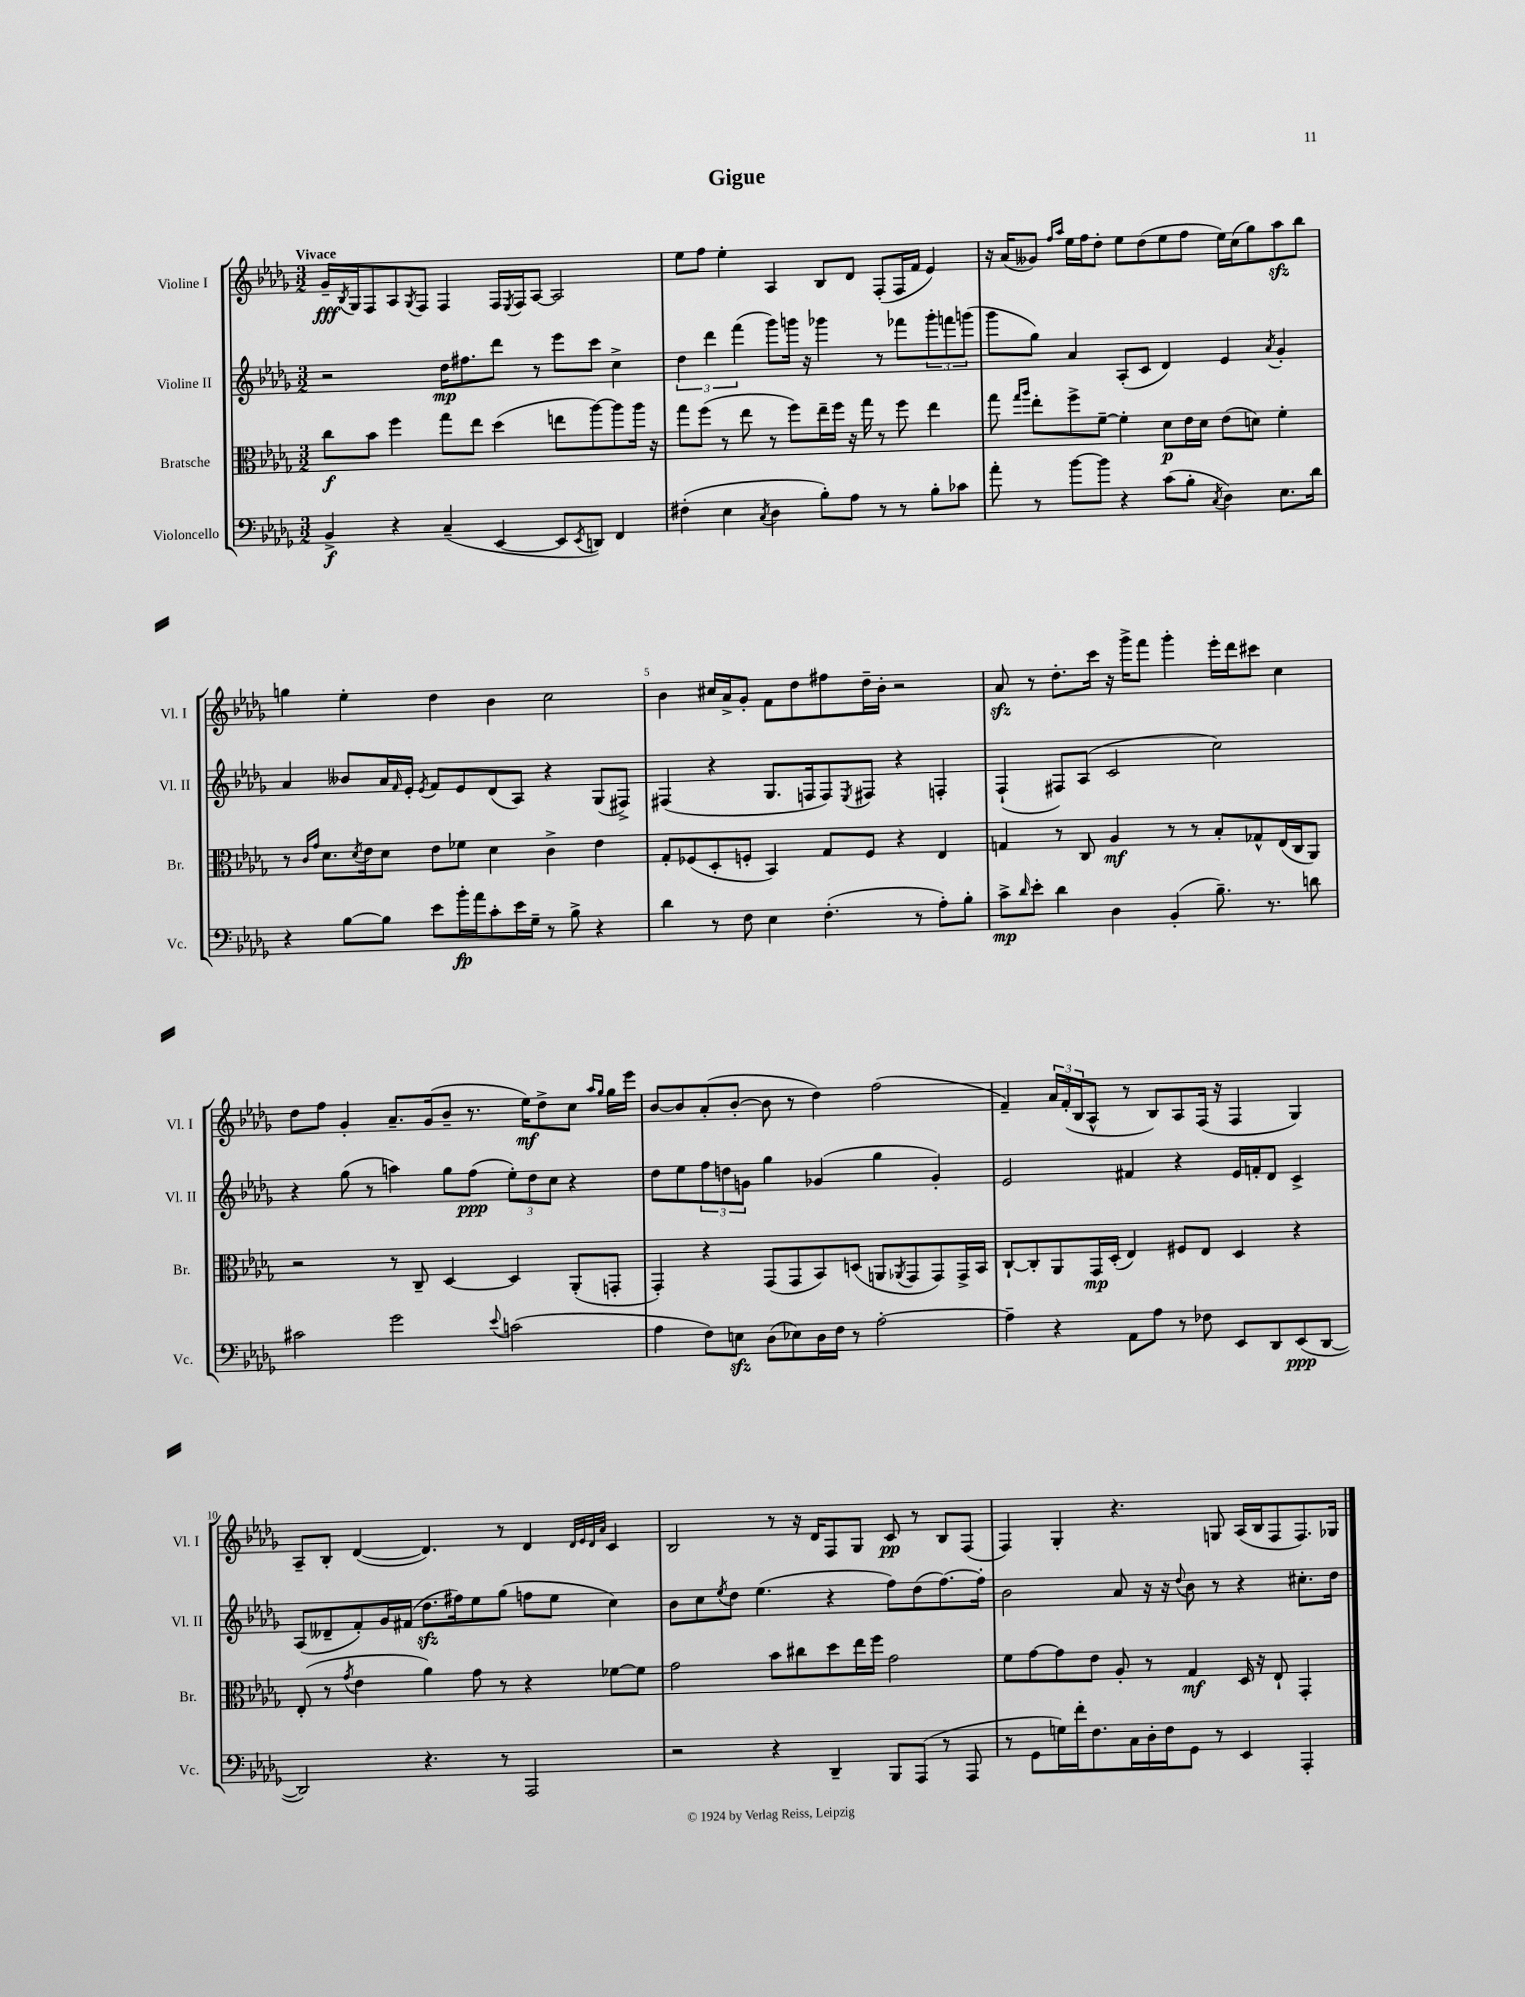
\header { title = "Gigue" }
<<
\new StaffGroup <<
\new Staff = "s0" \with { instrumentName = "Violine I" shortInstrumentName = "Vl. I" } {
    \clef treble \key des \major \numericTimeSignature \time 3/2 \tempo "Vivace"
    ges'16--\fff \acciaccatura { bes8 } ges16 f8 aes8 \acciaccatura { ges8 } f8 f4 f16 \acciaccatura { ees8 } f16 aes8~ aes2 |
    ees''8 f''8 ees''4-. aes4 bes8 des'8 f8-.( f16 f'16 ees'4) |
    r16 aes'16( geses'8) \grace { f''16 aes''16 } ees''16 f''16 des''8-. ees''8 des''8( ees''8 f''8 ees''16) c''16( ges''8) aes''8\sfz bes''8 |
    g''4 ees''4-. des''4 bes'4 c''2 |
    bes'4 cis''16 aes'16-> ges'8-. f'8 des''8 fis''8 des''16-- bes'16-. r2 |
    aes'8\sfz r8 des''8.-. c'''16 r16 ges'''16-> f'''8 ges'''4-. ees'''16-. des'''16 cis'''8 c''4 |
    des''8 f''8 ges'4-. aes'8.-- ges'16( bes'8-- r8. ees''16\mf) des''8-> c''8 \grace { aes''16 ges''16 } ges''16 ees'''16 |
    bes'8~ bes'8 aes'8-.( bes'8~-. bes'8 r8 des''4) f''2( |
    f'4--) \tuplet 3/2 { aes'16 f'16-.( bes16 } aes8-^ r8 bes8) aes8 f16( r16 f4 ges4) |
    aes8-- bes8-. des'4~( des'4.) r8 des'4 \grace { des'32 ees'32 des'32 aes'32 } c'4 |
    bes2 r8 r16 des'16 f8 ges8 c'8\pp r8 bes8 f8( |
    f4) ges4-. r4. g8 aes16( bes16 f8 f8.) ges16 \bar "|." |
}
\new Staff = "s1" \with { instrumentName = "Violine II" shortInstrumentName = "Vl. II" } {
    \clef treble \key des \major \numericTimeSignature \time 3/2
    r2 des''16\mp fis''8. des'''8 r8 ees'''8 c'''8 c''4-> |
    \tuplet 3/2 { des''4 des'''4 f'''4( } ges'''8) g'''16 r16 ges'''4 r8 fes'''8 \tuplet 3/2 { ges'''8-. f'''8 g'''8( } |
    ges'''8 ges''8) aes'4 aes8-.( c'8 des'4) ees'4 \acciaccatura { aes'8 } ges'4-. |
    aes'4 beses'8 aes'16 \grace { f'16 } ees'16-. \acciaccatura { ees'8 } f'8 ees'8 des'8( aes8) r4 ges8( fis8->) |
    fis4( r4 ges8. f16 f8) \acciaccatura { ees8 } fis8 r4 f4-. |
    f4-!( fis8) aes8( c'2 c''2) |
    r4 ges''8( r8 a''4) ges''8 f''8\ppp( \tuplet 3/2 { ees''8-.) des''8 c''8 } r4 |
    des''8 ees''8 \tuplet 3/2 { f''8 d''8 g'8 } ges''4 ges'4( ges''4 ges'4-.) |
    ees'2 fis'4 r4 ees'16 f'16-. des'8 c'4-> |
    aes8( deses'8-- f'8-.) ges'16 fis'16( des''8.\sfz fis''16) ees''8 ges''8( f''8 ees''8 c''4) |
    bes'8 c''8 \acciaccatura { ees''8 } des''8 ees''4.( r4 f''8) des''8( f''8.~) f''16-. |
    bes'2 aes'8 r16 r16 \appoggiatura { des''8 } bes'8 r8 r4 cis''8.-. des''16 \bar "|." |
}
\new Staff = "s2" \with { instrumentName = "Bratsche" shortInstrumentName = "Br." } {
    \clef alto \key des \major \numericTimeSignature \time 3/2
    c''8\f bes'8 f''4 ges''8 ees''8 des''4( e''8 aes''8~) aes''8 aes''16 r16 |
    ges''8 f''8( r8 ees''8 r8 f''8) ees''16-- f''16 r16 ges''16 r8 f''8 ees''4 |
    ges''8 \grace { ges''16 aes''16 } ees''8-. f''8-> f'8~-- f'4-. des'8\p ees'16 des'16 ees'8( d'8) f'4-. |
    r8 \grace { c'16 ges'16 } des'8. \acciaccatura { des'8 } ees'16 des'8 ees'8 fes'8 des'4 c'4-> ees'4 |
    ges8-. fes8( des8-. f8-. bes,4) ges8 f8 r4 ees4 |
    g4 r8 c8 aes4\mf r8 r8 bes8-. ges8-^ ees16( c16 aes,8) |
    r2 r8 c8-- des4~ des4 aes,8-.( g,8-. |
    ges,4-.) r4 ges,8( ges,8 bes,8) d8( a,8 \acciaccatura { aes,8 } ges,8 ges,8) ges,16-> bes,16 |
    c8~-! c8-. aes,8 ges,16\mp des16-.( ees4) fis8 ees8 des4 r4 |
    ees8-.( r8 \acciaccatura { ges'8 } ees'4 aes'4) ges'8 r8 r4 fes'8~ fes'8 |
    ges'2 bes'8 cis''8 des''8 ees''16 f''16 ges'2 |
    f'8 ges'8~ ges'8 ees'8 aes8-. r8 ges4\mf des16 r16 ees8-! ges,4-. \bar "|." |
}
\new Staff = "s3" \with { instrumentName = "Violoncello" shortInstrumentName = "Vc." } {
    \clef bass \key des \major \numericTimeSignature \time 3/2
    bes,4->\f r4 c4--( ees,4~ ees,8 \acciaccatura { ees,8 } d,8) f,4 |
    fis4-.( ees4 \acciaccatura { c8 } des4 bes8-.) aes8 r8 r8 bes8-. ces'8 |
    aes'8-. r8 bes'8~ bes'8 r4 c'8( bes8-. \acciaccatura { c8 } des4) ees8. des'16 |
    r4 bes8~ bes8 ees'8 bes'16-.\fp aes'16 c'8-. ees'16 ges16-- r8 bes8-> r4 |
    des'4 r8 f8 ees4 f4.-.( r8 aes8-.) bes8-. |
    c'8->\mp \grace { des'16 } ees'8-. des'4 des4 bes,4-.( bes8.--) r8. d'8 |
    cis'2 ges'2 \appoggiatura { ees'8 } c'2( |
    aes4 f8) e8\sfz des8( ees8) des16 f16 r8 aes2~-. |
    aes4-- r4 aes,8 aes8 r8 fes8 ees,8 des,8 ees,8\ppp( des,8~ |
    des,2) r4. r8 aes,,2 |
    r2 r4 des,4-- bes,,8 aes,,8( r8 aes,,8 |
    r8 ges,8 g16) f'16-. f8. c16 des16-. f16 ges,8 r8 ees,4 aes,,4-. \bar "|." |
}
>>
>>
\layout { \context { \Score \override BarNumber.break-visibility = ##(#f #t #t) barNumberVisibility = #(every-nth-bar-number-visible 5) } }
